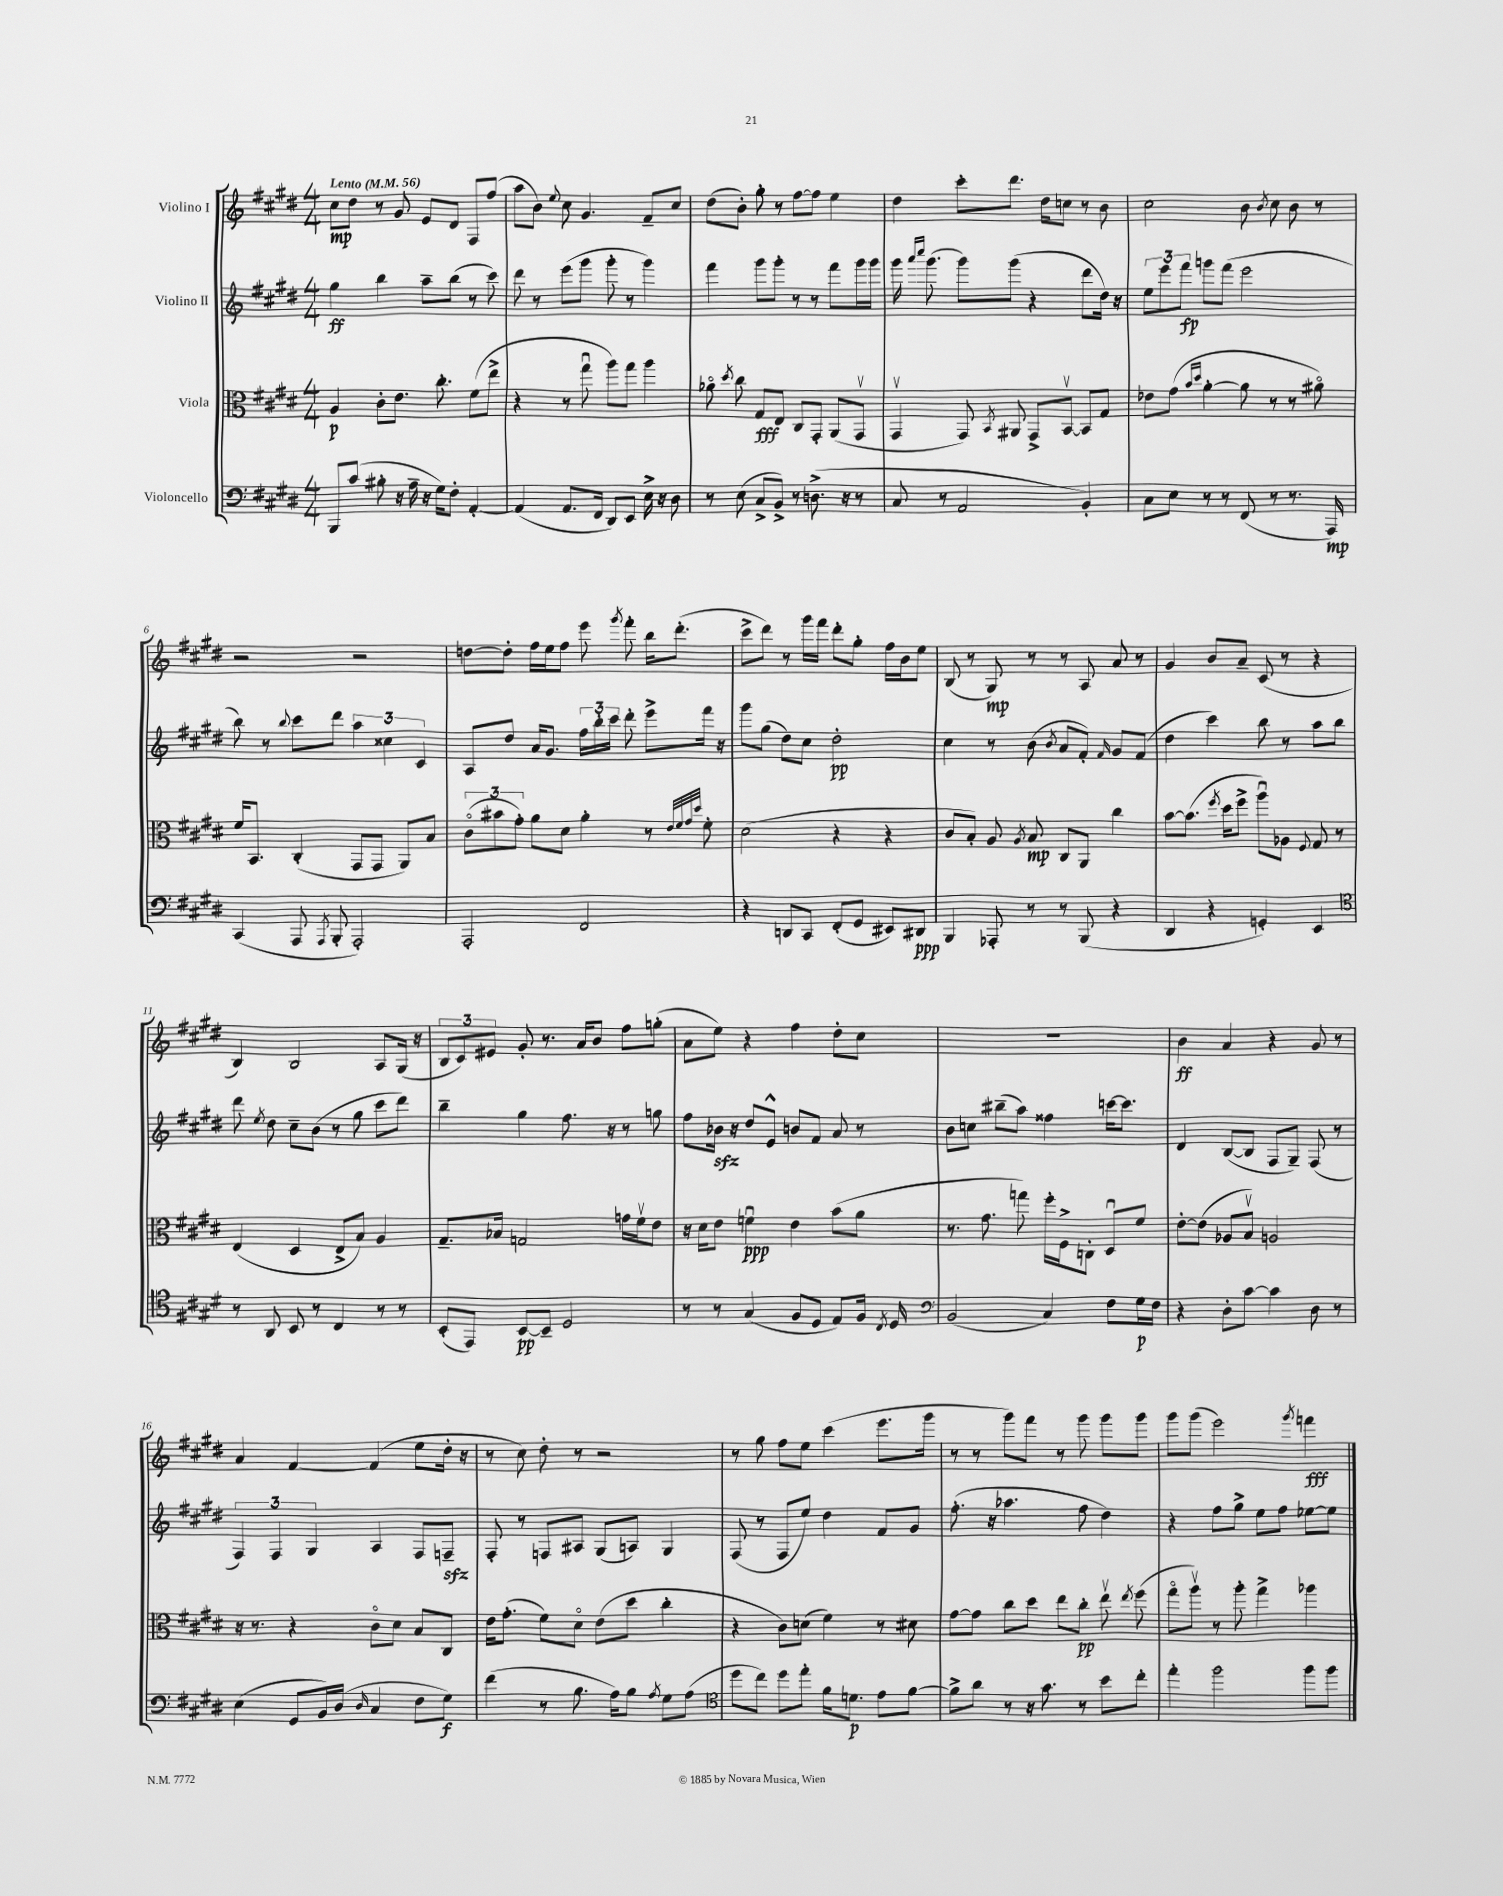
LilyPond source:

<<
\new StaffGroup <<
\new Staff = "s0" \with { instrumentName = "Violino I" } {
    \clef treble \key e \major \numericTimeSignature \time 4/4 \tempo "Lento" 4 = 56
    \autoBeamOff cis''8[\mp dis''8] r8 gis'8 e'8[ dis'8] fis8[ fis''8]( |
    a''8[ b'8]) \appoggiatura { e''8 } cis''8 gis'4. fis'8[-- cis''8] |
    dis''8[( b'8]-.) gis''8-. r8 fis''8[~ fis''8] e''4 |
    dis''4 cis'''8[-. dis'''8.] dis''16[ c''8] r8 b'8 |
    cis''2 b'8 \acciaccatura { b'8 } cis''8 b'8 r8 |
    r2 r2 |
    d''8[~ d''8]-. fis''16[ e''16 fis''8] e'''8 \acciaccatura { gis'''8 } fis'''8-. b''16[ dis'''8.]-.( |
    cis'''8[-> dis'''8]) r8 gis'''16[ fis'''16] dis'''8[-. gis''8]-. fis''16[ b'16 e''8] |
    b8( r8 gis8\mp) r8 r8 a8 a'8 r8 |
    gis'4 b'8[ a'8]-- cis'8( r8 r4 |
    b4) b2 a8[ gis16]( r16 |
    \tuplet 3/2 { b8[ cis'8) eis'8] } gis'8-. r8. a'16[ b'8] fis''8[ g''8]-.( |
    a'8[ e''8]) r4 fis''4 dis''8[-. cis''8] |
    R1 |
    b'4\ff a'4 r4 gis'8 r8 |
    a'4 fis'4~ fis'4( e''8[ dis''16]-. r16 |
    r8 cis''8) dis''8-. r8 r2 |
    r8 gis''8 fis''8[ e''8] cis'''4( e'''8.[ gis'''16] |
    r8 r8 gis'''8[) fis'''8] r8 gis'''8 gis'''8[ gis'''8] |
    gis'''8[ gis'''8]( e'''2) \acciaccatura { gis'''8 } f'''4\fff \bar "|." |
}
\new Staff = "s1" \with { instrumentName = "Violino II" } {
    \clef treble \key e \major \numericTimeSignature \time 4/4
    \autoBeamOff gis''4\ff b''4 a''8[-- b''8]( r8 cis'''8) |
    dis'''8 r8 e'''8[( gis'''8] gis'''8-. r8 gis'''4) |
    fis'''4 gis'''8[ gis'''8]-. r8 r8 fis'''8[ gis'''16 gis'''16] |
    gis'''16 \grace { a'''16[ cis''''16] } gis'''8.( gis'''8[) gis'''8]( r4 dis'''8[ dis''16]) r16 |
    \tuplet 3/2 { e''8[ e'''8 fis'''8]\fp } g'''8[ fis'''8]( e'''2 |
    b''8) r8 \appoggiatura { b''8 } cis'''8[ dis'''8] \tuplet 3/2 { a''4 cisis''4 cis'4 } |
    a8[ dis''8] a'16[ gis'8.] \tuplet 3/2 { fis''16[ b''16-. cis'''16] } dis'''8-. e'''8[-> fis'''16] r16 |
    gis'''8[ gis''8]( dis''8[) cis''8] dis''2-.\pp |
    cis''4 r8 b'8( \acciaccatura { b'8 } a'8[ fis'8]-.) \grace { fis'16 } gis'8[ fis'8]( |
    dis''4 cis'''4) b''8 r8 a''8[ b''8] |
    dis'''8 \acciaccatura { e''8 } dis''8 cis''8[-- b'8]( r8 gis''8 cis'''8[ dis'''8]) |
    b''4-- gis''4 fis''8. r16 r8 g''8 |
    fis''8[ bes'16]\sfz r16 dis''8[ e'8]-^ b'8[ fis'8] a'8 r8 |
    b'8[ c''8] bis''8[--( a''8]) fisis''4 c'''16[~ c'''8.] |
    dis'4 b8[~( b8] fis8[ gis8]--) fis8( r8 |
    \tuplet 3/2 { fis4) fis4 gis4 } a4 fis8[ f8]--\sfz |
    fis8-. r8 f8[ ais8] gis8[( a8]) gis4 |
    fis8( r8 fis8[ e''8]) dis''4 fis'8[ gis'8] |
    fis''8.-.( r16 aes''4. fis''8 dis''4) |
    r4 fis''8[ gis''8]-> e''8[ fis''8] ees''8[~ ees''8] \bar "|." |
}
\new Staff = "s2" \with { instrumentName = "Viola" } {
    \clef alto \key e \major \numericTimeSignature \time 4/4
    \autoBeamOff a4\p cis'8[-. e'8.] cis''8.-. fis'8[( e''8]-> |
    r4 r8 gis''8\downbow a''8[) gis''8] a''4 |
    aes'8\flageolet \acciaccatura { dis''8 } cis''8 gis8[\fff e8] cis8[ gis,8]-. a,8[( gis,8]\upbow |
    gis,4\upbow gis,8) \acciaccatura { b,8 } ais,8 gis,8[-> b,8]~\upbow b,8[ gis8] |
    ees'8[ gis'8]( \grace { b'16[ dis''16] } a'4~-. a'8 r8 r8 ais'8\flageolet) |
    fis'16[ b,8.] cis4-.( gis,8[ gis,8] a,8[) b8] |
    \tuplet 3/2 { cis'8[\flageolet( bis'8 gis'8]-.) } a'8[ dis'8] a'4-. r8 \grace { e'32[ fis'32 gis'32 dis''32] } fis'8-. |
    dis'2( r4 r4 |
    cis'8[ b8]-.) a8 \acciaccatura { a8 } b8\mp cis8[ a,8] cis''4 |
    b'8[~ b'8.]( \acciaccatura { fis''8 } dis''16[ fis''8]-> a''8[\downbow) aes8] \appoggiatura { fis8 } gis8 r8 |
    e4( dis4 e8[-> b8]) a4 |
    gis8.[-- bes16] g2 g'16[ fis'16\upbow e'8] |
    r16 dis'16[ e'8] f'4\downbow\ppp e'4 b'8[( a'8] |
    r8. gis'8. g''8) fis''16[-. fis16-> c8]-. dis8[\downbow fis'8] |
    e'8[~-. e'8]( aes8[ b8]\upbow) a2 |
    r16 r8. r4 cis'8[\flageolet dis'8] b8[ cis8] |
    e'16[ gis'8.]-.( fis'8[) dis'8]\flageolet e'8[( dis''8] cis''4-. |
    r4 cis'8[) d'8]( fis'4) r8 dis'8 |
    gis'8[~ gis'8] cis''8[ dis''8] e''8[ cis''8]-.\pp e''8\upbow \acciaccatura { e''8 } fis''8( |
    gis''8[\flageolet a''8]\upbow) r8 a''8-. gis''4-> aes''4 \bar "|." |
}
\new Staff = "s3" \with { instrumentName = "Violoncello" } {
    \clef bass \key e \major \numericTimeSignature \time 4/4
    \autoBeamOff b,,8[ cis'8]( bis8-. r16 a16-- r16 gis16[) fis8]-. a,4~-. |
    a,4( a,8.[ fis,16] dis,8[) e,8] e16-> r16 dis8 |
    r8 e8( cis8[-> b,8]->) r8 d8.->( r16 r8 |
    cis8 r8 a,2 b,4-.) |
    cis8[ e8] r8 r8 fis,8( r8 r8. a,,16\mp) |
    cis,4( a,,8 \acciaccatura { a,,8 } b,,8-. a,,2-.) |
    a,,2-. fis,2 |
    r4 d,8[ cis,8] fis,8[-.( gis,8] eis,8[) dis,8]\ppp |
    b,,4 aes,,8-. r8 r8 b,,8( r4 |
    dis,4 r4 g,4-.) e,4 |
    \clef tenor r8 a,8 b,8 r8 cis4 r8 r8 |
    b,8[-.( e,8]) b,8[~\pp b,8]-- dis2 |
    r8 r8 gis4( fis8[ dis8] e8[) fis16] \acciaccatura { cis8 } dis16 |
    \clef bass b,2( cis4) fis8[ gis16\p fis16] |
    r4 dis8[-. cis'8]~ cis'4 dis8 r8 |
    e4( gis,8[ b,16) dis16]( \grace { dis16 } cis4 fis8[ gis8]\f) |
    fis'4( r8 b8. a16[) b8] \acciaccatura { a8 } gis8[ a8]( |
    \clef tenor dis''8[ cis''8]) dis''8[ e''8]-. fis'16[ d'8.]\p e'8[ fis'8]~ |
    fis'8[-> a'8] r8 r16 gis'8. r8 b'8[ cis''8]-. |
    e''4-. fis''2 fis''8[ fis''8] \bar "|." |
}
>>
>>
